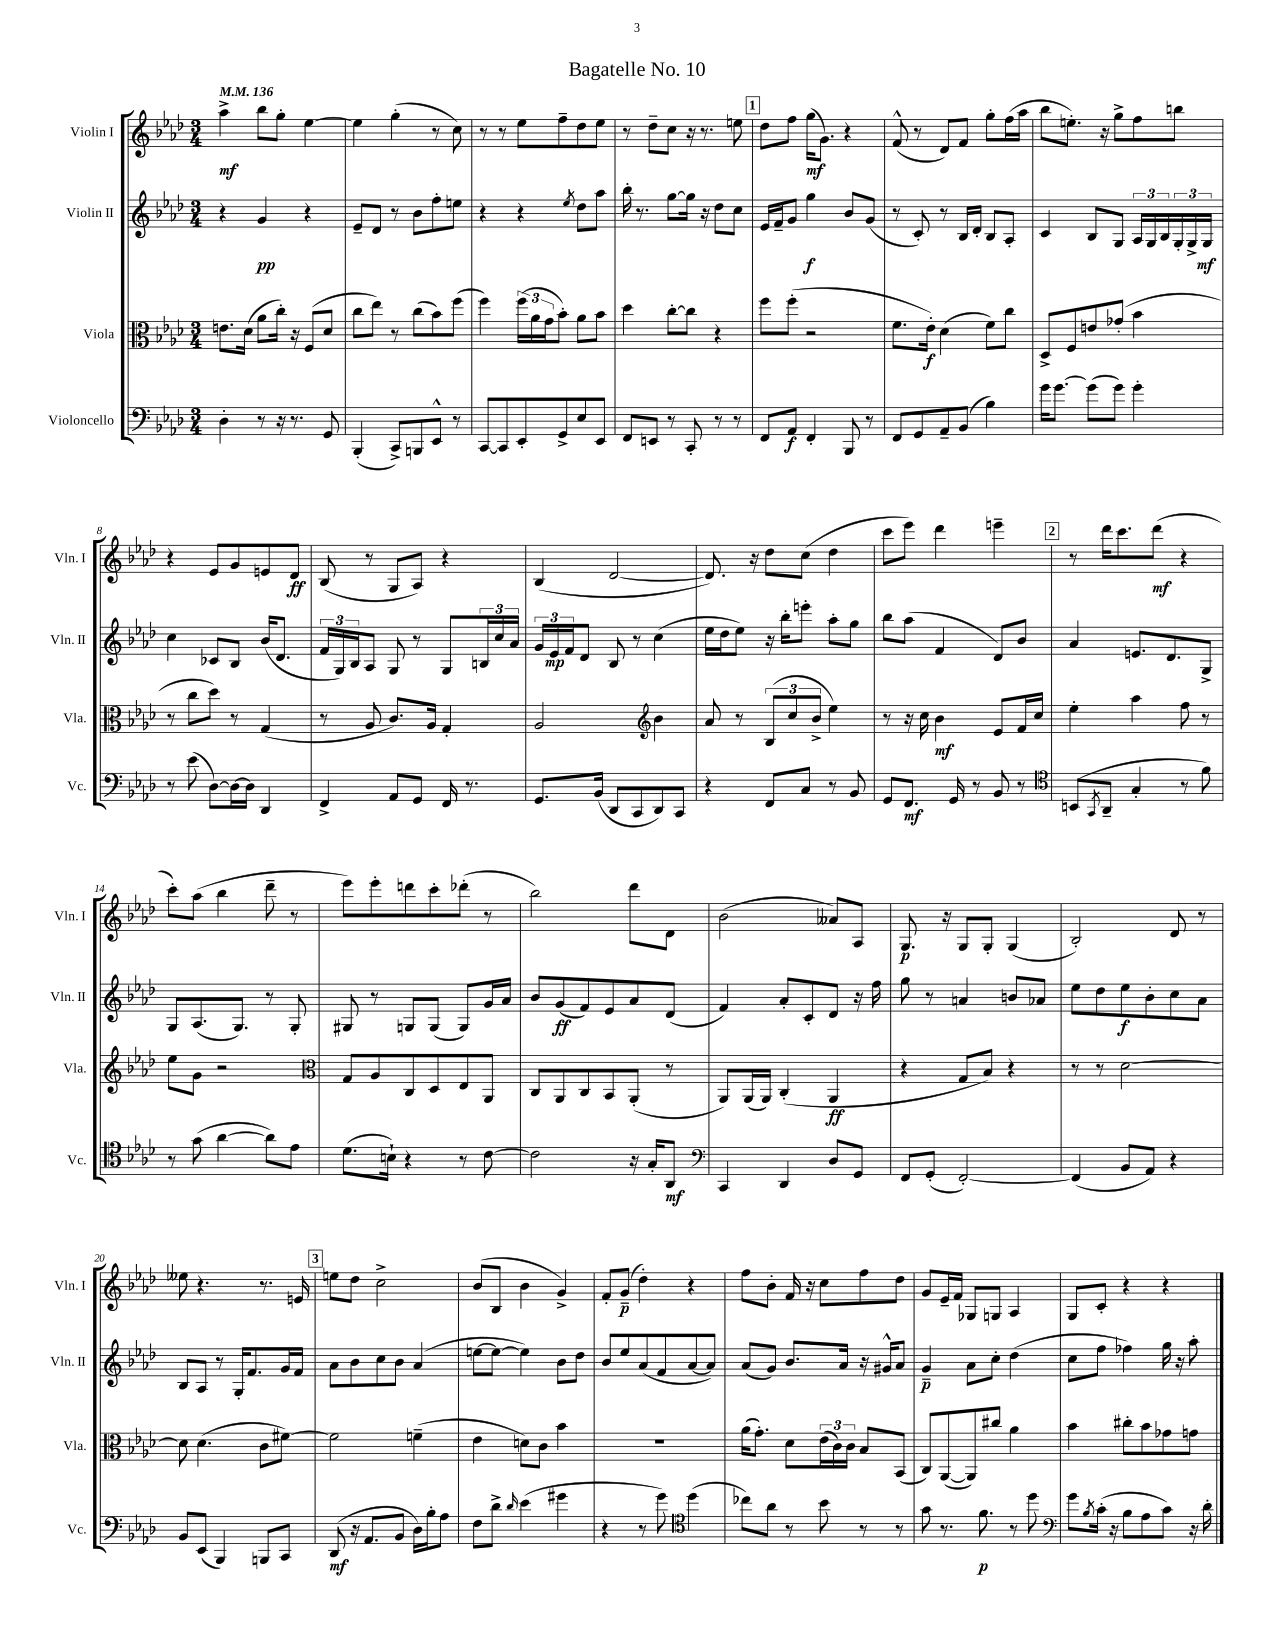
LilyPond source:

\header { title = "Bagatelle No. 10" }
<<
\new StaffGroup <<
\new Staff = "s0" \with { instrumentName = "Violin I" shortInstrumentName = "Vln. I" } {
    \clef treble \key aes \major \numericTimeSignature \time 3/4 \tempo 4 = 136
    aes''4->\mf bes''8 g''8-. ees''4~ |
    ees''4 g''4-.( r8 c''8) |
    r8 r8 ees''8 f''8-- des''8 ees''8 |
    r8 des''8-- c''8 r16 r8. e''8 |
    \mark \markup { \box "1" } des''8 f''8 g''16\mf( g'8.) r4 |
    f'8-^( r8 des'8) f'8 g''8-. f''16( aes''16 |
    bes''8 e''8.-.) r16 g''8-> f''8 b''8 |
    r4 ees'8 g'8 e'8 des'8\ff |
    bes8( r8 g8 aes8) r4 |
    bes4( des'2~ |
    des'8.) r16 des''8 c''8( des''4 |
    c'''8 ees'''8) des'''4 e'''4-- |
    \mark \markup { \box "2" } r8 des'''16 c'''8. des'''8\mf( r4 |
    c'''8-.) aes''8( bes''4 des'''8-- r8 |
    ees'''8) ees'''8-. d'''8 c'''8-. des'''8-.( r8 |
    bes''2) des'''8 des'8 |
    bes'2( aeses'8) aes8 |
    g8.\p r16 g8 g8-. g4( |
    bes2-.) des'8 r8 |
    eeses''8 r4. r8. e'16 |
    \mark \markup { \box "3" } e''8 des''8 c''2-> |
    bes'8( bes8 bes'4 g'4->) |
    f'8-. g'8--\p( des''4-.) r4 |
    f''8 bes'8-. f'16 r16 c''8 f''8 des''8 |
    g'8 ees'16-- f'16 ges8 g8 aes4 |
    g8 c'8-. r4 r4 \bar "|." |
}
\new Staff = "s1" \with { instrumentName = "Violin II" shortInstrumentName = "Vln. II" } {
    \clef treble \key aes \major \numericTimeSignature \time 3/4
    r4 g'4\pp r4 |
    ees'8-- des'8 r8 bes'8 f''8-. e''8 |
    r4 r4 \acciaccatura { ees''8 } des''8 aes''8 |
    bes''16-. r8. g''8~ g''16 r16 des''8 c''8 |
    \mark \markup { \box "1" } ees'16 f'16-- g'8 g''4\f bes'8 g'8( |
    r8 c'8-.) r8 bes16 des'16-. bes8 aes8-. |
    c'4 bes8 g8 \tuplet 3/2 { aes16 g16 bes16 } \tuplet 3/2 { g16-. g16-> g16\mf } |
    c''4 ces'8 bes8 bes'16( des'8. |
    \tuplet 3/2 { f'16 g16) bes16 } aes8 g8 r8 g8 \tuplet 3/2 { b16 c''16 aes'16 } |
    \tuplet 3/2 { g'16 ees'16\mp f'16 } des'8 bes8 r8 c''4( |
    ees''16 des''16 ees''8) r16 bes''16-. e'''8-. aes''8-. g''8 |
    bes''8 aes''8( f'4 des'8) bes'8 |
    \mark \markup { \box "2" } aes'4 e'8. des'8. g8-> |
    g8 aes8.( g8.) r8 g8-. |
    gis8 r8 g8 g8( g8) g'16 aes'16 |
    bes'8 g'8\ff( f'8) ees'8 aes'8 des'8( |
    f'4) aes'8-. c'8-. des'8 r16 f''16 |
    g''8 r8 a'4 b'8 aes'8 |
    ees''8 des''8 ees''8\f bes'8-. c''8 aes'8 |
    bes8 aes8 r8 g16-. f'8. g'16 f'16 |
    \mark \markup { \box "3" } aes'8 bes'8 c''8 bes'8 aes'4( |
    e''8~ e''8~ e''4) bes'8 des''8 |
    bes'8 ees''8 aes'8( f'8 aes'8~ aes'8) |
    aes'8( g'8) bes'8. aes'16 r16 gis'16-^ aes'8 |
    g'4--\p aes'8 c''8-. des''4( |
    c''8 f''8 fes''4) g''16 r16 aes''8-. \bar "|." |
}
\new Staff = "s2" \with { instrumentName = "Viola" shortInstrumentName = "Vla." } {
    \clef alto \key aes \major \numericTimeSignature \time 3/4
    e'8. des'16( aes'8 c''16-.) r16 f8( des'8 |
    c''8 ees''8) r8 c''8( bes'8) f''8( |
    f''4) \tuplet 3/2 { f''16( aes'16 g'16 } bes'8-.) aes'8 bes'8 |
    des''4 c''8~-. c''8 r4 |
    \mark \markup { \box "1" } f''8 f''8-.( r2 |
    f'8. ees'16-.\f) des'4( f'8) c''8 |
    des8-> f8 e'8 ges'8-.( bes'4 |
    r8 c''8 des''8) r8 g4( |
    r8 aes8 c'8.) aes16 g4-. |
    aes2 \clef treble bes'4 |
    aes'8 r8 \tuplet 3/2 { bes8( c''8 bes'8-> } ees''4) |
    r8 r16 c''16 bes'4\mf ees'8 f'16 c''16 |
    \mark \markup { \box "2" } ees''4-. aes''4 f''8 r8 |
    ees''8 g'8 r2 |
    \clef alto g8 aes8 c8 des8 ees8 aes,8 |
    c8 aes,8 c8 bes,8 aes,8-.( r8 |
    aes,8) aes,16( aes,16) c4-.( aes,4\ff |
    r4 g8 bes8) r4 |
    r8 r8 des'2~ |
    des'8 des'4.( c'8 fis'8~) |
    \mark \markup { \box "3" } fis'2 f'4--( |
    ees'4 d'8) c'8 bes'4 |
    R2. |
    aes'16( g'8.-.) des'8 \tuplet 3/2 { ees'16( c'16) c'16 } bes8 bes,8( |
    c8) aes,8~( aes,8) cis''8 aes'4 |
    bes'4 cis''8-. bes'8 ges'8 g'8 \bar "|." |
}
\new Staff = "s3" \with { instrumentName = "Violoncello" shortInstrumentName = "Vc." } {
    \clef bass \key aes \major \numericTimeSignature \time 3/4
    des4-. r8 r16 r8. g,8 |
    bes,,4-.( c,8->) b,,8 ees,8-^ r8 |
    c,8~ c,8 ees,8-. g,8-> ees8 ees,8 |
    f,8 e,8 r8 c,8-. r8 r8 |
    \mark \markup { \box "1" } f,8 aes,8\f f,4-. bes,,8 r8 |
    f,8 g,8 aes,8-- bes,8( bes4) |
    g'16 g'8.~ g'8( g'8) g'4-. |
    r8 ees'8( des8~) des16~ des16 des,4 |
    f,4-> aes,8 g,8 f,16 r8. |
    g,8. bes,16( des,8 c,8 des,8) c,8 |
    r4 f,8 c8 r8 bes,8 |
    g,8 f,8.\mf g,16 r8 bes,8 r8 |
    \mark \markup { \box "2" } \clef tenor b,8( \acciaccatura { g,8 } aes,8-- g4-. r8 f'8) |
    r8 g'8( aes'4~ aes'8) ees'8 |
    des'8.( b16-!) r4 r8 c'8~ |
    c'2 r16 g16-. aes,8\mf |
    \clef bass c,4 des,4 des8 g,8 |
    f,8 g,8-.( f,2~-.) |
    f,4( bes,8 aes,8) r4 |
    bes,8 ees,8( bes,,4) b,,8 c,8 |
    \mark \markup { \box "3" } des,8\mf( r16 aes,8. bes,8 des16) bes16-. aes8 |
    f8 des'8-> \grace { des'16 } ees'4( gis'4 |
    r4 r8 g'8) \clef tenor des''4( |
    ces''8) aes'8 r8 bes'8 r8 r8 |
    g'8 r8. f'8.\p r8 des''8 |
    \clef bass g'8 \acciaccatura { bes8 } c'16-.( r16 bes8 aes8 c'8) r16 des'16-. \bar "|." |
}
>>
>>
